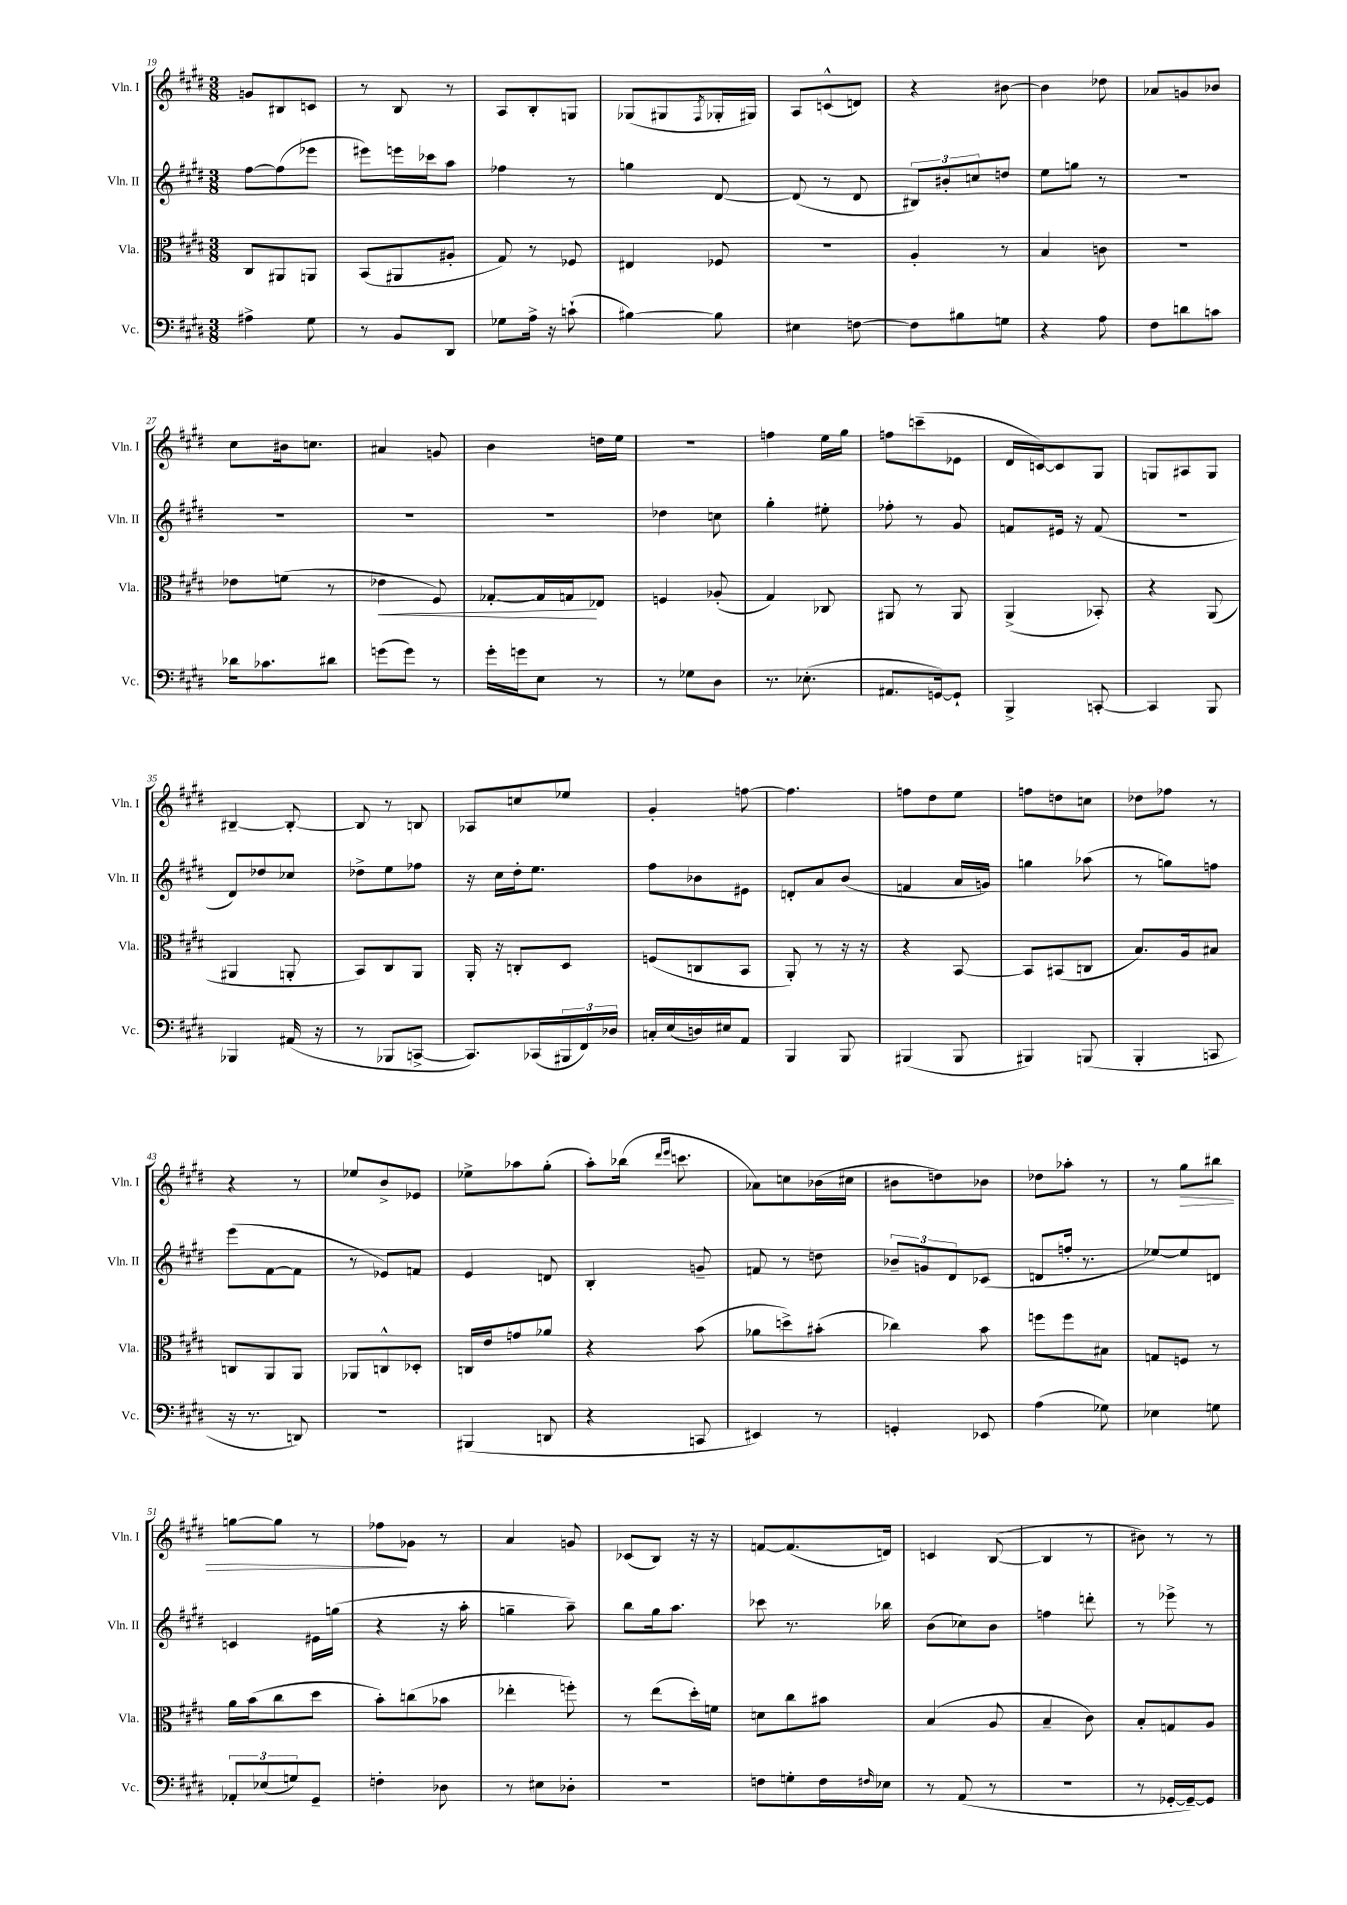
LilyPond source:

<<
\new StaffGroup <<
\new Staff = "s0" \with { instrumentName = "Vln. I" shortInstrumentName = "Vln. I" } {
    \clef treble \key e \major \numericTimeSignature \time 3/8
    g'8 bis8 c'8 |
    r8 b8 r8 |
    a8 b8-. g8 |
    ges8( gis8 \acciaccatura { fis8 } ges16-. gis16) |
    a8 c'8-^( d'8) |
    r4 bis'8~ |
    bis'4 des''8 |
    aes'8 g'8 bes'8 |
    cis''8 bis'16 c''8. |
    ais'4 g'8 |
    b'4 d''16 e''16 |
    R4. |
    f''4 e''16 gis''16 |
    f''8 c'''8--( ees'8 |
    dis'16 c'16~) c'8 gis8 |
    g8 ais8 g8 |
    bis4~-- bis8~-. |
    bis8 r8 b8 |
    aes8 c''8 ees''8 |
    gis'4-. f''8~ |
    f''4. |
    f''8 dis''8 e''8 |
    f''8 d''8 c''8 |
    des''8 fes''8 r8 |
    r4 r8 |
    ees''8 b'8-> ees'8 |
    ees''8-> aes''8 gis''8-.( |
    a''8-.) bes''16( \grace { dis'''16 e'''16 } c'''8. |
    aes'8) c''8 bes'16( cis''16 |
    bis'8 d''8) bes'8 |
    des''8 aes''8-. r8 |
    r8 gis''8\> bis''8 |
    g''8~ g''8 r8 |
    fes''8\! ges'8 r8 |
    a'4 g'8 |
    ces'8( b8) r16 r16 |
    f'8~ f'8.( d'16) |
    c'4 b8~( |
    b4 r8 |
    bis'8) r8 r8 \bar "|." |
}
\new Staff = "s1" \with { instrumentName = "Vln. II" shortInstrumentName = "Vln. II" } {
    \clef treble \key e \major \numericTimeSignature \time 3/8
    fis''8~ fis''8( ees'''8 |
    eis'''8) e'''16 ces'''16 a''8 |
    fes''4 r8 |
    g''4 dis'8~ |
    dis'8( r8 dis'8 |
    \tuplet 3/2 { bis8) bis'8-. c''8 } d''8 |
    e''8 g''8 r8 |
    R4. |
    R4. |
    R4. |
    R4. |
    des''4 c''8 |
    gis''4-. eis''8-. |
    fes''8-. r8 gis'8 |
    f'8 eis'16 r16 f'8( |
    R4. |
    dis'8) des''8 ces''8 |
    des''8-> e''8 fes''8 |
    r16 cis''16 dis''16-. e''8. |
    fis''8 bes'8 eis'8 |
    d'8-. a'8 b'8( |
    f'4 a'16 g'16) |
    g''4 aes''8( |
    r8 g''8) f''8 |
    e'''8( fis'8~ fis'8 |
    r8 ees'8) f'8 |
    e'4 d'8 |
    b4-. g'8-- |
    f'8 r8 d''8 |
    \tuplet 3/2 { bes'8-- g'8 dis'8 } ces'8( |
    d'8 f''16-. r8. |
    ees''8~) ees''8 d'8 |
    c'4 eis'16 g''16( |
    r4 r16 a''16-. |
    g''4-- a''8--) |
    b''8 gis''16 a''8. |
    ces'''8 r8. bes''16 |
    b'8( ces''8) b'8 |
    f''4 d'''8-. |
    r8 ees'''8-> r8 \bar "|." |
}
\new Staff = "s2" \with { instrumentName = "Vla." shortInstrumentName = "Vla." } {
    \clef alto \key e \major \numericTimeSignature \time 3/8
    cis8 ais,8 a,8 |
    b,8( ais,8 ais8-. |
    gis8) r8 fes8 |
    eis4 fes8 |
    R4. |
    a4-. r8 |
    b4 c'8 |
    R4. |
    ees'8 f'8( r8 |
    ees'4\< fis8) |
    ges8~-. ges16 g16\! ees8 |
    f4 aes8-.( |
    gis4) ces8 |
    ais,8 r8 ais,8 |
    a,4->( bes,8-.) |
    r4 a,8( |
    ais,4 a,8-. |
    b,8) cis8 a,8 |
    a,16-. r16 c8-. dis8 |
    f8( c8 b,8 |
    a,8-.) r8 r16 r16 |
    r4 b,8~ |
    b,8 bis,8( c8 |
    b8.) a16 bis8 |
    c8 a,8 a,8 |
    aes,8 c8-^ des8-. |
    c16 e'16 g'8 aes'8 |
    r4 b'8( |
    aes'8 d''8->) bis'8-.( |
    ces''4) b'8 |
    f''8 f''8 bis8 |
    g8 f8 r8 |
    a'16 b'16( cis''8 dis''8 |
    b'8-.) c''8( bes'8 |
    ees''4-. f''8-.) |
    r8 e''8( dis''16-.) f'16 |
    d'8 cis''8 bis'8 |
    b4( a8 |
    b4-- cis'8) |
    b8-. g8 a8 \bar "|." |
}
\new Staff = "s3" \with { instrumentName = "Vc." shortInstrumentName = "Vc." } {
    \clef bass \key e \major \numericTimeSignature \time 3/8
    ais4-> gis8 |
    r8 b,8 dis,8 |
    ges8 a16-> r16 c'8-!( |
    bis4~) bis8 |
    eis4 f8~ |
    f8 bis8 g8 |
    r4 a8 |
    fis8 d'8 c'8 |
    des'16 ces'8. dis'8 |
    g'8( g'8) r8 |
    gis'16-. g'16 e8 r8 |
    r8 ges8 dis8 |
    r8. ees8.-.( |
    ais,8. g,16~) g,8-! |
    b,,4-> c,8~-. |
    c,4 b,,8 |
    bes,,4 ais,16( r16 |
    r8 bes,,8 c,8~-> |
    c,8.) ces,16( \tuplet 3/2 { bis,,16 fis,16) des16 } |
    c16-. e16( d16) eis16 a,8 |
    b,,4 b,,8 |
    bis,,4( bis,,8 |
    bis,,4) b,,8( |
    b,,4-. c,8 |
    r16 r8. d,8) |
    R4. |
    bis,,4( d,8 |
    r4 c,8 |
    eis,4) r8 |
    g,4-. ees,8 |
    a4( ges8) |
    ees4 g8 |
    \tuplet 3/2 { aes,8-. ees8( g8) } gis,8-- |
    f4-. des8 |
    r8 eis8 des8-. |
    R4. |
    f8 g8-. f16 \grace { fis16 } ees16 |
    r8 a,8( r8 |
    R4. |
    r8 ges,16~-. ges,16~--) ges,8 \bar "|." |
}
>>
>>
\layout { \context { \Score currentBarNumber = #19 } }
